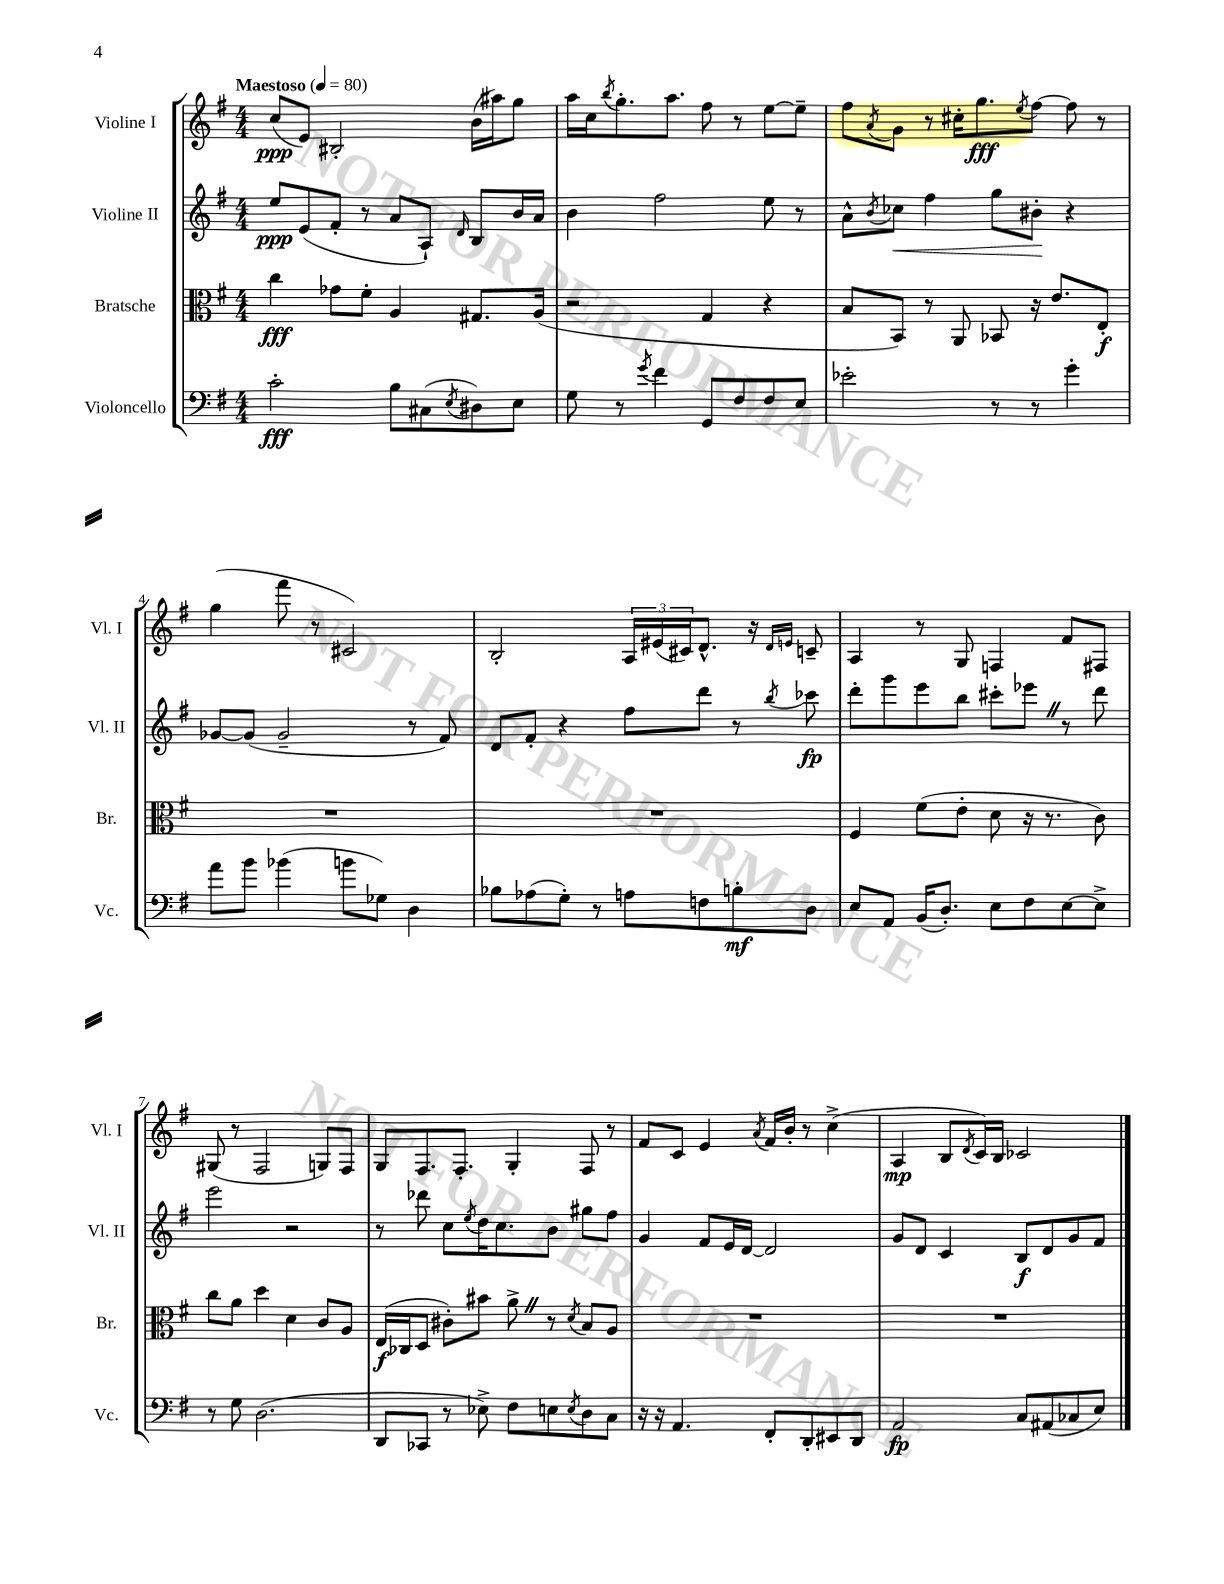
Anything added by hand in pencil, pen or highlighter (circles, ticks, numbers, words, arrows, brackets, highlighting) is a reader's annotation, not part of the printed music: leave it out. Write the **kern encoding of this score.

**kern	**kern	**kern	**kern
*staff4	*staff3	*staff2	*staff1
*clefF4	*clefC3	*clefG2	*clefG2
*k[f#]	*k[f#]	*k[f#]	*k[f#]
*M4/4	*M4/4	*M4/4	*M4/4
*MM80	*MM80	*MM80	*MM80
2c'	4cc	8ee	(8cc
.	.	(8e	8e)
.	8g-	8f#'	2B#'
.	8f#'	8r	.
8B	4A	8a	.
(8C#	.	8A`)	.
8qE	.	16qqd	.
8D#)	8.G#	8B	(16b
.	.	.	16aa#)
8E	.	16b	8gg
.	(16A	16a	.
=	=	=	=
8G	2r	4b	16aa
.	.	.	16cc
.	.	.	8qbb
8r	.	.	8.gg'
8qg	.	.	.
4f#	.	2ff#	.
.	.	.	8.aa
8GG	4G	.	8ff#
8F#	.	.	8r
8F#	4r	8ee	[8ee
8E	.	8r	8ee~]
=	=	=	=
2e-'	8B	8a^^	8ff#
.	.	8qb	8qa
.	8BB)	8cc-	8g
.	8r	4ff#	8r
.	8AA	.	16cc#'
.	.	.	8.gg
8r	8BB-	8gg	.
.	.	.	8qee
8r	16r	8b#'	[8ff#
.	8.e	.	.
4g'	.	4r	8ff#]
.	8E'	.	8r
=	=	=	=
8a	1r	[8g-	(4gg
8b	.	(8g-]	.
(4b-	.	2g-~	8fff#
.	.	.	8r
8b	.	.	2c#)
8G-)	.	.	.
4D	.	8r	.
.	.	8f#)	.
=	=	=	=
8B-	1r	8d	2B'
(8A-	.	8f#'	.
8G')	.	4r	.
8r	.	.	.
8A	.	8ff#	24A
.	.	.	(24e#
.	.	.	24c#)
8F	.	8ddd	8.d^^
8B'	.	8r	.
.	.	.	16r
.	.	.	16qqd
.	.	8qbb	16qqe
8D	.	8ccc-	8c~
=	=	=	=
8E	4F#	8ddd'	4A
8AA	.	8ggg	.
(16BB	(8f#	8eee	8r
8.D')	.	.	.
.	8e'	8bb	8G
8E	8d	8ccc#'	4F
8F#	16r	8eee-	.
.	8.r	.	.
[8E	.	8r	8f#
8E^]	8c)	8ddd	8F#
=	=	=	=
8r	8cc	2eee	(8G#
8G	8a	.	8r
(2.D	4dd	.	2F#
.	4d	2r	.
.	8c	.	8G)
.	8A	.	8F#
=	=	=	=
8DD	(16E	8r	8G
.	16C-	.	.
8CC-	8D	8ddd-	8.F#
8r	8c#')	8cc	.
.	.	.	8.F#'
.	.	8qee	.
8E-^)	8b#	16dd	.
.	.	8.cc	.
8F#	8a^	.	4G'
8E	8r	8b	.
8qE	8qd	.	.
8D	8B	8gg#	8F#
8C	8A	8ff#	8r
=	=	=	=
16r	1r	4g	8f#
16r	.	.	.
4.AA	.	.	8c
.	.	8f#	4e
.	.	16e	.
.	.	[16d	.
.	.	.	8qa
8FF#'	.	2d]	16f#
.	.	.	16b'
8DD'	.	.	8r
8EE#	.	.	(4cc^
8DD	.	.	.
=	=	=	=
2AA	1r	8g	4A
.	.	8d	.
.	.	4c	8B
.	.	.	8qd
.	.	.	16c)
.	.	.	16B
8C	.	8B	2c-
(8AA#	.	8d	.
8C-	.	8g	.
8E)	.	8f#	.
==	==	==	==
*-	*-	*-	*-
